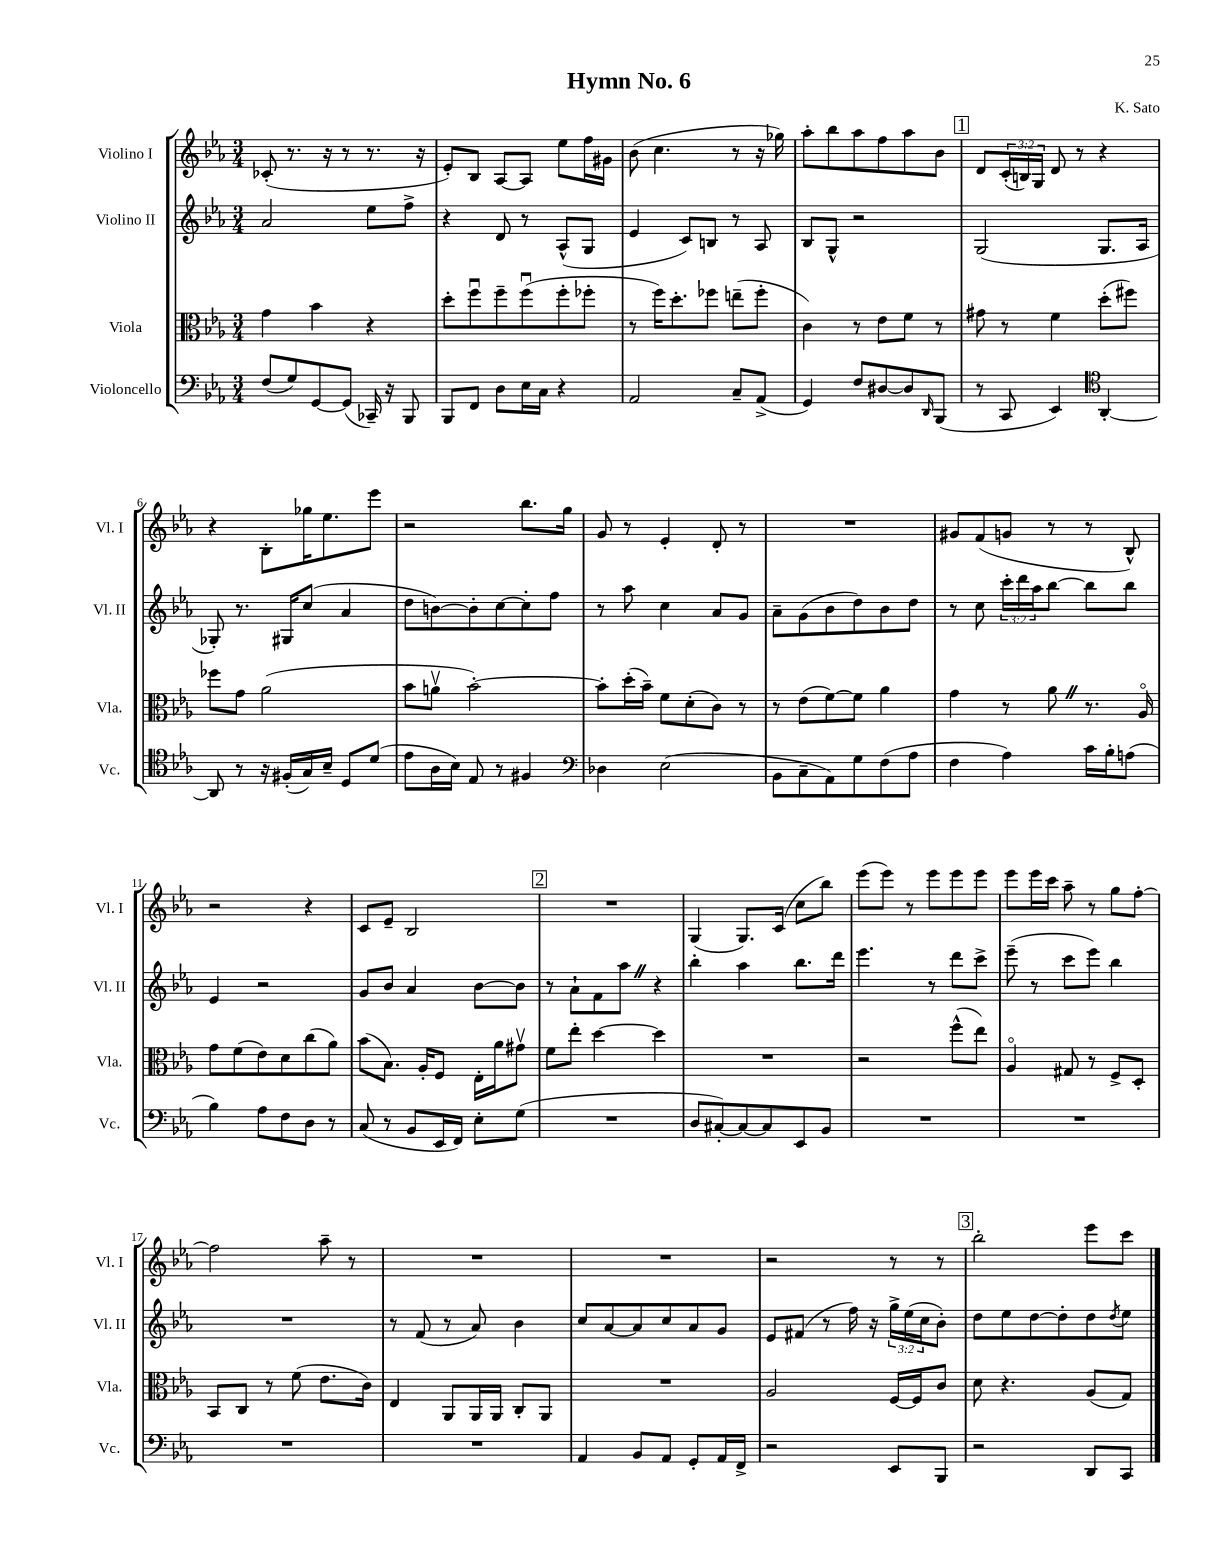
\header { title = "Hymn No. 6" composer = "K. Sato" }
<<
\new StaffGroup <<
\new Staff = "s0" \with { instrumentName = "Violino I" shortInstrumentName = "Vl. I" } {
    \clef treble \key ees \major \numericTimeSignature \time 3/4 \override Staff.TupletNumber.text = #tuplet-number::calc-fraction-text
    ces'8-.( r8. r16 r8 r8. r16 |
    ees'8-.) bes8 aes8~ aes8 ees''8 f''16 gis'16 |
    bes'8( c''4. r8 r16 ges''16) |
    aes''8-. bes''8 aes''8 f''8 aes''8 bes'8 |
    \mark \markup { \box "1" } d'8 \tuplet 3/2 { c'16-.( b16) g16 } d'8 r8 r4 |
    r4 bes8-. ges''16 ees''8. ees'''8 |
    r2 bes''8. g''16 |
    g'8 r8 ees'4-. d'8-. r8 |
    R2. |
    gis'8 f'8( g'8 r8 r8 bes8-^) |
    r2 r4 |
    c'8 ees'8-- bes2 |
    \mark \markup { \box "2" } R2. |
    g4( g8.) c'16( c''8 bes''8) |
    ees'''8( ees'''8) r8 ees'''8 ees'''8 ees'''8 |
    ees'''8 ees'''16 c'''16 aes''8-- r8 g''8 f''8~-. |
    f''2 aes''8-- r8 |
    R2. |
    R2. |
    r2 r8 r8 |
    \mark \markup { \box "3" } bes''2-. ees'''8 c'''8 \bar "|." |
}
\new Staff = "s1" \with { instrumentName = "Violino II" shortInstrumentName = "Vl. II" } {
    \clef treble \key ees \major \numericTimeSignature \time 3/4 \override Staff.TupletNumber.text = #tuplet-number::calc-fraction-text
    aes'2 ees''8 f''8-> |
    r4 d'8 r8 aes8-^( g8 |
    ees'4 c'8) b8 r8 aes8 |
    bes8 g8-^ r2 |
    \mark \markup { \box "1" } g2( g8. aes16 |
    ges8-.) r8. gis16 c''8( aes'4 |
    d''8 b'8~) b'8-. c''8~ c''8-. f''8 |
    r8 aes''8 c''4 aes'8 g'8 |
    aes'8-- g'8( bes'8 d''8) bes'8 d''8 |
    r8 c''8 \tuplet 3/2 { c'''16-. d'''16 aes''16 } bes''8~ bes''8 bes''8 |
    ees'4 r2 |
    g'8 bes'8 aes'4 bes'8~ bes'8 |
    \mark \markup { \box "2" } r8 aes'8-! f'8 aes''8 \once \override BreathingSign.text = \markup { \musicglyph "scripts.caesura.straight" } \breathe r4 |
    bes''4-. aes''4 bes''8. d'''16 |
    ees'''4. r8 d'''8 c'''8-> |
    ees'''8--( r8 c'''8 ees'''8) bes''4 |
    R2. |
    r8 f'8( r8 aes'8) bes'4 |
    c''8 aes'8~ aes'8 c''8 aes'8 g'8 |
    ees'8 fis'8( r8 f''16) r16 \tuplet 3/2 { g''16-> ees''16( c''16 } bes'8-.) |
    \mark \markup { \box "3" } d''8 ees''8 d''8~ d''8-. d''8 \acciaccatura { d''8 } ees''8 \bar "|." |
}
\new Staff = "s2" \with { instrumentName = "Viola" shortInstrumentName = "Vla." } {
    \clef alto \key ees \major \numericTimeSignature \time 3/4
    g'4 bes'4 r4 |
    d''8-. f''8\downbow f''8-- f''8\downbow( f''8-. fes''8-. |
    r8 f''16) d''8.-. fes''8 e''8--( fes''8-. |
    c'4) r8 ees'8 f'8 r8 |
    \mark \markup { \box "1" } gis'8 r8 f'4 d''8-.( fis''8) |
    fes''8 g'8 aes'2( |
    bes'8 a'8\upbow bes'2~-.) |
    bes'8-. d''16-.( bes'16--) f'8 d'8-.( c'8) r8 |
    r8 ees'8( f'8~) f'8 aes'4 |
    g'4 r8 aes'8 \once \override BreathingSign.text = \markup { \musicglyph "scripts.caesura.straight" } \breathe r8. aes16\flageolet |
    g'8 f'8( ees'8) d'8 c''8( aes'8) |
    bes'8( bes8.) aes16-. f8 ees16-. aes'16 gis'8\upbow |
    \mark \markup { \box "2" } f'8 ees''8-. d''4~ d''4 |
    R2. |
    r2 f''8-^( ees''8) |
    aes4\flageolet gis8 r8 f8-> d8-. |
    bes,8 c8 r8 f'8( ees'8. c'16) |
    ees4 aes,8 aes,16 aes,16 c8-. aes,8 |
    R2. |
    aes2 f16~ f16 c'8 |
    \mark \markup { \box "3" } d'8 r4. aes8( g8) \bar "|." |
}
\new Staff = "s3" \with { instrumentName = "Violoncello" shortInstrumentName = "Vc." } {
    \clef bass \key ees \major \numericTimeSignature \time 3/4
    f8( g8) g,8~ g,8( ces,16--) r16 bes,,8 |
    bes,,8 f,8 d8 ees16 c16 r4 |
    aes,2 c8-- aes,8->( |
    g,4) f8 dis8~ dis8 \grace { d,16 } bes,,8( |
    \mark \markup { \box "1" } r8 c,8 ees,4) \clef tenor aes,4~-. |
    aes,8 r8 r16 fis16-.( g16) bes16-- d8 d'8( |
    ees'8 aes16 bes16) ees8 r8 fis4 |
    \clef bass des4 ees2( |
    bes,8 c8-- aes,8) g8 f8( aes8 |
    f4 aes4) c'16 bes16-. a8( |
    bes4) aes8 f8 d8 r8 |
    c8( r8 bes,8 ees,16 f,16) ees8-. g8( |
    \mark \markup { \box "2" } R2. |
    d8 cis8~-.) cis8~ cis8 ees,8 bes,8 |
    R2. |
    R2. |
    R2. |
    R2. |
    aes,4 bes,8 aes,8 g,8-. aes,16 f,16-> |
    r2 ees,8 bes,,8 |
    \mark \markup { \box "3" } r2 d,8 c,8 \bar "|." |
}
>>
>>
